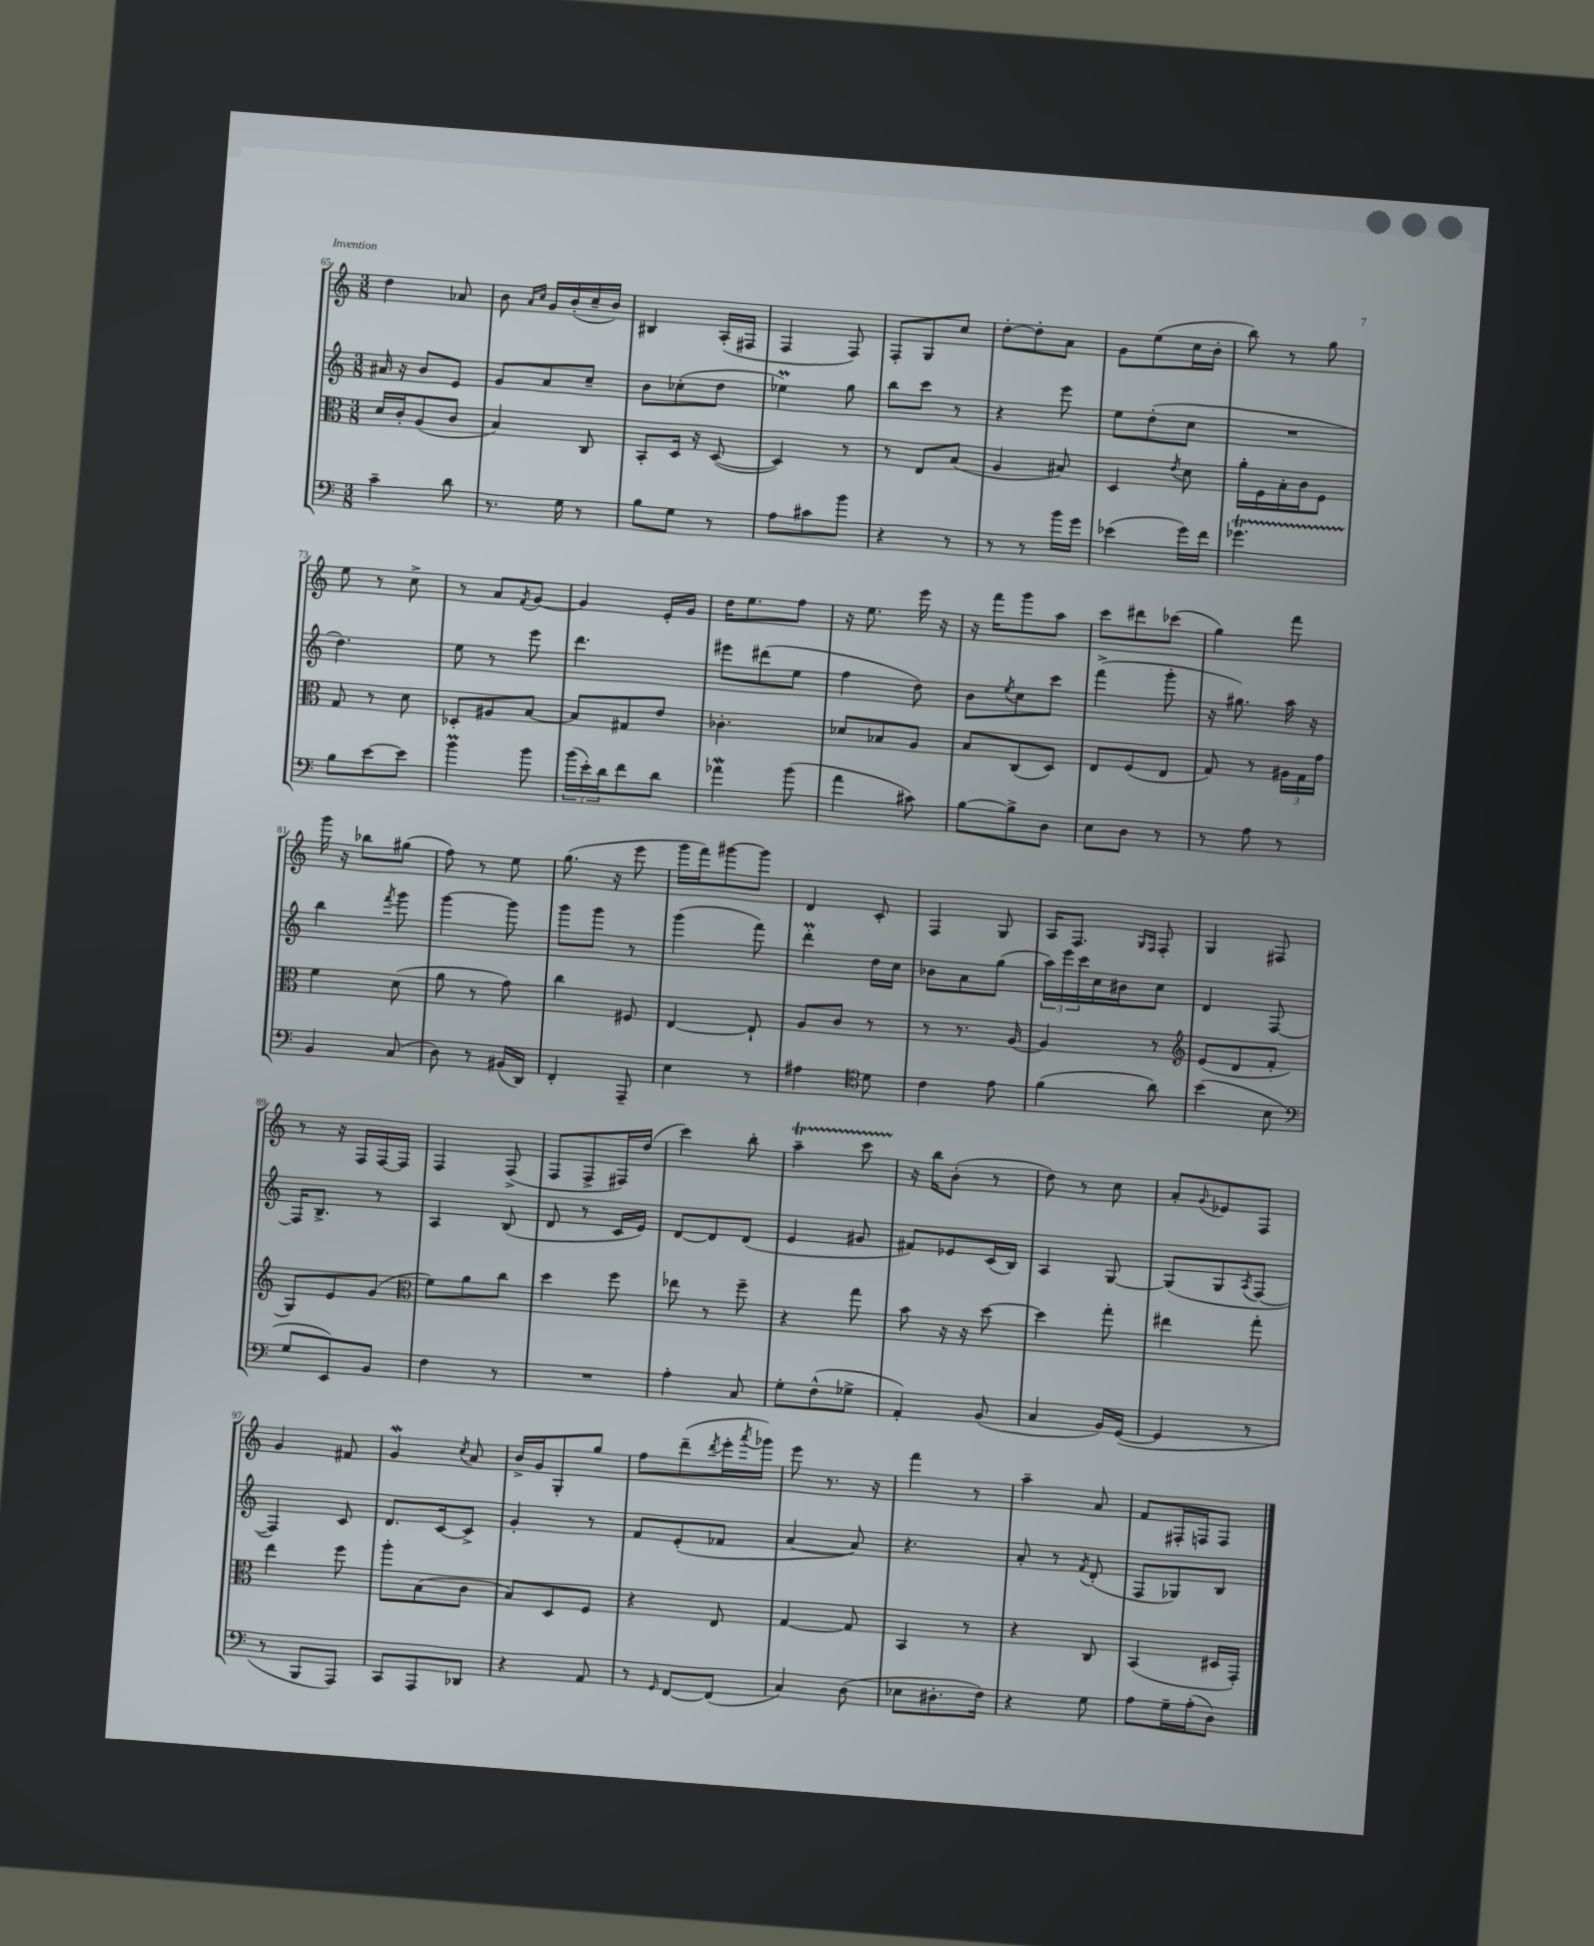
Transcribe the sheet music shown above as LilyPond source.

<<
\new StaffGroup <<
\new Staff = "s0" {
    \clef treble \key c \major \numericTimeSignature \time 3/8
    d''4 aes'8 |
    b'8 \grace { a'16 c''16 } g'16 b'16-.( c''16-- b'16) |
    bis4 a16-.( fis16 |
    f4 f8) |
    f8-. g8 c''8 |
    d''8~-. d''8-. a'8 |
    g'8 e''8( c''16 b'16-. |
    b''8) r8 g''8 |
    e''8 r8 c''8-> |
    r8 a'8 \acciaccatura { f'8 } g'8~ |
    g'4 e'16-. g'16 |
    d''16 e''8. f''8 |
    r16 e''8. e'''16 r16 |
    r16 f'''16 g'''8 a''8 |
    c'''8 dis'''8 ces'''8( |
    g''4) f'''8 |
    g'''16 r16 bes''8 gis''8( |
    f''8) r8 e''8 |
    g''8.( r16 e'''8 |
    g'''16 f'''16) gis'''8~ gis'''8 |
    d'4 c'8-. |
    f4 g8 |
    a16 f8. \grace { g16 f16 } f8-. |
    g4 fis8 |
    r8 r16 f16 f16~ f16 |
    f4 f8->( |
    f8 f8-> fis16) d''16( |
    c'''4) b''8-. |
    a''4--\startTrillSpan c'''8 |
    r16\stopTrillSpan b''16 b'8-.( r8 |
    d''8) r8 c''8 |
    a'8-. \appoggiatura { g'8 } ees'8 f8 |
    g'4 fis'8 |
    g'4\mordent \acciaccatura { c''8 } a'8 |
    b'16-> g'16 g8-. g''8 |
    f''8 d'''8--( \acciaccatura { d'''8 } e'''16-. \acciaccatura { a'''8 } ges'''16) |
    e'''8 r8. r16 |
    f'''4 r8 |
    a''4-- a'8 |
    f'8 fis16-. f16 f8 \bar "|." |
}
\new Staff = "s1" {
    \clef treble \key c \major \numericTimeSignature \time 3/8
    ais'16 r16 b'8 e'8 |
    g'8 a'8 c''8-- |
    b'8 ces''8-.( d''8 |
    ees''4\prall) g''8 |
    b''8 c'''8 r8 |
    r4 e'''8 |
    e''8 d''8-.( c''8 |
    R4. |
    d''4.) |
    e''8 r8 e'''8 |
    d'''4. |
    eis'''8 dis'''8( e''8 |
    f''4 d''8) |
    b'8 \acciaccatura { e''8 } c''8 c'''8 |
    f'''4->( g'''8-. |
    r16 gis''8.) a''16 r16 |
    b''4 \acciaccatura { f'''8 } g'''8 |
    g'''4~ g'''8 |
    g'''8 g'''8 r8 |
    g'''4( f'''8) |
    d'''4-.\prall d''16 c''16 |
    bes'8 a'8 g''8( |
    \tuplet 3/2 { a''16) e'''16 c'''16 } c''16 bis'16 c''8 |
    d'4 f8~ |
    f16 b8.-> r8 |
    a4 b8( |
    d'8 r8 c'16 e'16) |
    d'8~ d'8 d'8( |
    e'4 gis'8 |
    fis'8) ees'8 c'16( b16) |
    a4 g8~ |
    g8( g8 \acciaccatura { a8 } f8~ |
    f4) c'8 |
    d'8. c'16~ c'8-> |
    g'4-. r8 |
    f'8 e'8-.( fes'8 |
    a'4~ a'8) |
    r4. |
    a'8-. r8 \acciaccatura { f'8 } d'8-.( |
    f8 ges8) b8 \bar "|." |
}
\new Staff = "s2" {
    \clef alto \key c \major \numericTimeSignature \time 3/8
    d'16 c'16-. a8( c'8 |
    b4) c8 |
    b,8-. d16 r16 d8~( |
    d4) r8 |
    r8 e8 b8( |
    a4 bis8) |
    d4 \acciaccatura { e'8 } d'8 |
    a'16-. f16 b16-. c'16 f8 |
    g8 r8 d'8 |
    des8-. ais8 b8~ |
    b8 gis8 e'8 |
    ces'4.-. |
    des'8 bes8 a8 |
    b8 c8( d8) |
    e8 f8( e8 |
    g8) r8 \tuplet 3/2 { ais16 g16 g'16 } |
    f'4 d'8( |
    a'8 r8 g'8) |
    c''4 fis8 |
    e4~ e8-! |
    a8 c'8 r8 |
    r8 r8. a16~ |
    a4 r8 |
    \clef treble e'8( d'8 f'8-. |
    g8) e'8 g'8( |
    \clef alto f'8) a'8 c''8 |
    d''4 f''8 |
    ees''8 r8 f''8-- |
    r4 g''8 |
    b'8 r16 r16 d''8~ |
    d''4 g''8-. |
    eis''4 g''8-. |
    e''4 f''8 |
    a''8-. b8( c'8 |
    b8) d8 f8 |
    r4 e8 |
    g4~ g8 |
    b,4 r8 |
    r4 c8 |
    b,4( dis16 g,16-.) \bar "|." |
}
\new Staff = "s3" {
    \clef bass \key c \major \numericTimeSignature \time 3/8
    c'4-- d'8 |
    r8. g16 r8 |
    b8 g8 r8 |
    a8 cis'8 b'8 |
    r4 r8 |
    r8 r8 b'16 g'16 |
    ees'4( g'16) f'16 |
    ges'4.\startTrillSpan |
    b8\stopTrillSpan e'8~ e'8 |
    b'4\prall b'8 |
    \tuplet 3/2 { b'16( e'16-.) d'16 } f'8 d'8 |
    aes'4\mordent b'8( |
    a'4 cis'8) |
    b8~ b8-> d8 |
    e8 d8 r8 |
    r8 a8 r8 |
    b,4 c8( |
    d8) r8 bis,16( d,16) |
    f,4-. a,,8-- |
    e4 r8 |
    ais4 \clef tenor d'8 |
    c'4 e'8 |
    f'4( a'8) |
    b'4( b8 |
    \clef bass g8 e,8) b,8 |
    f4 r8 |
    R4. |
    a4-. c8 |
    g8-. f8-^( ges8-> |
    a,4-.) b,8( |
    c4 b,16) g,16~( |
    g,4 r8 |
    r8 b,,8 a,,8) |
    c,8 a,,8 des,8 |
    r4 a,8 |
    r8 \grace { g,16 } f,8~ f,8( |
    c4) d8( |
    ees8 dis8.-. f16) |
    r4 g8 |
    a8 g16-- a16-.( d8) \bar "|." |
}
>>
>>
\layout { \context { \Score currentBarNumber = #65 } }
